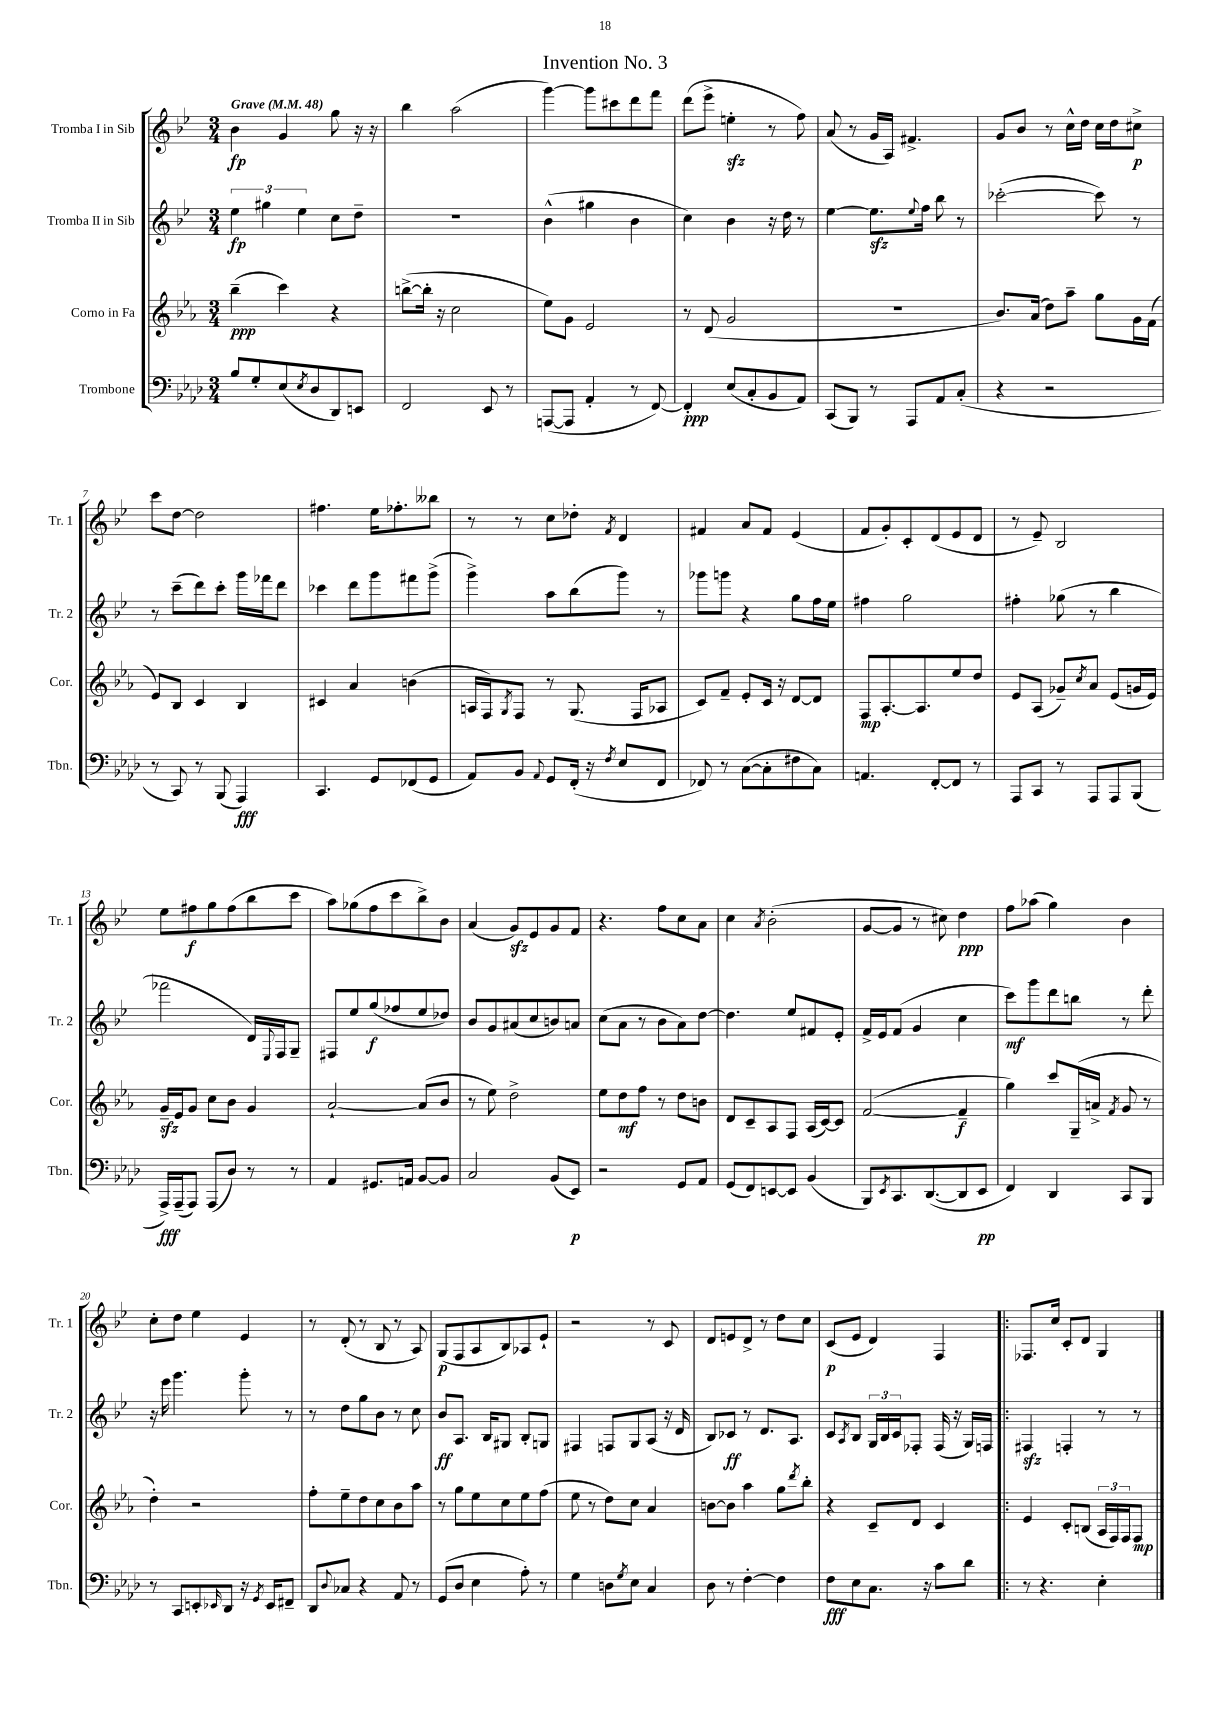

**kern	**kern	**kern	**kern
*staff4	*staff3	*staff2	*staff1
*clefF4	*clefG2	*clefG2	*clefG2
*k[b-e-a-d-]	*k[b-e-a-]	*k[b-e-]	*k[b-e-]
*M3/4	*M3/4	*M3/4	*M3/4
*MM48	*MM48	*MM48	*MM48
8B-	(4bb-~	6ee-	4b-
8G'	.	.	.
.	.	6gg#	.
(8E-	4ccc)	.	4g
.	.	6ee-	.
8qE-	.	.	.
8D-	.	.	.
8DD-)	4r	8cc	8gg
8EE	.	8dd~	16r
.	.	.	16r
=	=	=	=
2FF	([8bb^	2.r	4bb-
.	16bb']	.	.
.	16r	.	.
.	2cc	.	(2aa
8EE-	.	.	.
8r	.	.	.
=	=	=	=
([8AAA	8ee-)	(4b-^^	[4ggg)
8AAA]	8g	.	.
4AA-'	2e-	4gg#	8ggg]
.	.	.	8ccc#
8r	.	4b-	8ddd
[8FF)	.	.	8fff
=	=	=	=
4FF']	8r	4cc)	(8ddd
.	(8d	.	8eee-^
(8E-	2g	4b-	4ee'
8C'	.	.	.
8BB-	.	16r	8r
.	.	16dd	.
8AA-)	.	8r	8ff)
=	=	=	=
(8CC	2.r	[4ee-	(8a
8BBB-)	.	.	8r
8r	.	8.ee-]	16g
.	.	.	16A)
8AAA-	.	.	4.f#^
.	.	8qqee-	.
.	.	16ff	.
8AA-	.	8bb-	.
(8C'	.	8r	.
=	=	=	=
4r	8.b-)	([2ccc-'	8g
.	.	.	8b-
.	(16a-	.	.
2r	8dd)	.	8r
.	8aa-~	.	16cc^^
.	.	.	16dd
.	8gg	8ccc-])	16cc
.	.	.	16dd
.	16g	8r	8cc#^
.	(16f	.	.
=	=	=	=
8r	8e-)	8r	8ccc
8CC)	8B-	(8ccc~	[8dd
8r	4c	8ddd)	2dd]
(8BBB-	.	8ccc'	.
4AAA-)	4B-	16ggg	.
.	.	16fff-	.
.	.	8ddd	.
=	=	=	=
4.CC	4c#	4ccc-	4.ff#
.	4a-	8ddd	.
8GG	.	8ggg	16ee-
.	.	.	8.ff-'
(8FF-	(4b	8fff#	.
8GG	.	(8ggg^	8bb--
=	=	=	=
8AA-)	16A	4ggg^)	8r
.	16F)	.	.
.	8qG	.	.
8BB-	8F	.	8r
8qqAA-	.	.	.
8GG	8r	8aa	8cc
(16FF'	(8.G	(8bb-	8dd-'
16r	.	.	.
8qF	.	.	8qf
8E-	.	8ggg)	4d
.	16F	.	.
8FF	8A-	8r	.
=	=	=	=
8FF-)	8c)	8ggg-	4f#
8r	8f~	8ggg	.
([8C	8e-'	4r	8a
8C']	16c	.	8f#
.	16r	.	.
8F#	[8d	8gg	(4e-
8C)	8d]	16ff	.
.	.	16ee-	.
=	=	=	=
4.AA	8F	4ff#	8f
.	[8.A-'	.	8g')
.	.	2gg	8c'
.	8.A-]	.	.
[8FF'	.	.	(8d
8FF]	8ee-	.	8e-
8r	8dd	.	8d
=	=	=	=
8AAA-	8e-	4ff#'	8r
8CC	(8A-	.	8e-~)
8r	8g-~)	(8gg-	2B-
.	8qcc	.	.
8AAA-	8a-	8r	.
8AAA-	(8e-	4bb-	.
(8BBB-	16g	.	.
.	16e-)	.	.
=	=	=	=
16AAA-^)	16g~	2fff-	8ee-
(16AAA-~	16e-	.	.
8AAA-)	8g	.	8ff#
(8AAA-	8cc	.	8gg
8D-)	8b-	.	(8ff#
8r	4g	16d)	8bb-
.	.	8qqE-	.
.	.	16F	.
8r	.	8G~	8ccc
=	=	=	=
4AA-	[2a-`	8F#	8aa)
.	.	8ee-	(8gg-
8.GG#	.	(8gg	8ff
.	.	8ff-	8ccc
16AA	.	.	.
[8BB-	(8a-]	8ee-	8bb-^)
8BB-]	8b-	8dd-)	8b-
=	=	=	=
2C	8r	8b-	(4a
.	8ee-)	8g	.
.	2dd^	(8a#	8g)
.	.	8cc	8e-
(8BB-	.	8b)	8g
8EE-)	.	8a	8f
=	=	=	=
2r	8ee-	(8cc	4.r
.	8dd	8a	.
.	8ff	8r	.
.	8r	8b-	8ff
8GG	8dd	8a)	8cc
8AA-	8b	[8dd	8a
=	=	=	=
(8GG	8d	4.dd]	4cc
8FF)	8c~	.	.
.	.	.	8qa
[8EE	8A-	.	(2b-'
8EE]	8F	8ee-	.
(4BB-	(16A-	8f#	.
.	[16c)	.	.
.	8c]	8e-'	.
=	=	=	=
8BBB-)	([2f	16f^	[8g
.	.	16e-	.
8qEE-	.	.	.
8.CC	.	(8f	8g]
.	.	4g	8r
([8.DD-	.	.	.
.	.	.	8cc#)
8DD-]	4f~]	4cc	4dd
8EE-	.	.	.
=	=	=	=
4FF)	4gg)	8ccc)	8ff
.	.	8ggg	(8aa-
4DD-	8ccc	8ddd	4gg)
.	(16G~	8bb	.
.	16a^	.	.
.	8qf	.	.
8CC	8g	8r	4b-
8BBB-	8r	8ddd'	.
=	=	=	=
8r	4dd')	16r	8cc'
.	.	16eee-	.
8CC	.	4.ggg	8dd
8EE'	2r	.	4ee-
16qqEE-	.	.	.
8DD-	.	.	.
16r	.	8ggg'	4e-
8qGG	.	.	.
16EE-	.	.	.
8FF#~	.	8r	.
=	=	=	=
8DD-	8ff'	8r	8r
8qqD-	.	.	.
8C-	8ee-~	8dd	(8d'
4r	8dd	8gg	8r
.	8cc	8b-	8B-
8AA-	8b-	8r	8r
8r	8aa-	8cc	8A)
=	=	=	=
(8GG	8r	8b-	(8G
8D-	8gg	8.A	8F
4E-	8ee-	.	8A
.	.	16B-	.
.	8cc	8G#	8B-)
8A-')	8ee-	8B-'	8A-
8r	(8ff	8G	8e-`
=	=	=	=
4G	8ee-	4F#	2r
.	8r	.	.
8D	8dd)	8F	.
8qG	.	.	.
8E-	8cc	8G	.
4C	4a-	(8A	8r
.	.	16r	8c
.	.	16d	.
=	=	=	=
8D-	[8b	8B-)	8d
8r	8b]	8c-	8e
[4F'	4aa-	8r	8d^
.	.	8.d	8r
4F]	8gg	.	8dd
.	.	8.A	.
.	8qddd	.	.
.	8bb-'	.	8cc
=	=	=	=
8F	4r	8c	(8c
.	.	8qA	.
8E-	.	8B-	8e-
8.C	8c~	24G	4d)
.	.	24B-	.
.	.	24c	.
.	8d	8F-'	.
16r	.	.	.
8c	4c	(16F-	4F
.	.	16r	.
8d-	.	16G)	.
.	.	16F	.
=!|:	=!|:	=!|:	=!|:
8r	4e-	4F#	8.F-
4.r	.	.	.
.	.	.	16cc
.	8c'	4F'	8c'
.	(8B	.	8d
4E-'	24A-	8r	4G
.	24F)	.	.
.	24F	.	.
.	8F	8r	.
==	==	==	==
*-	*-	*-	*-
